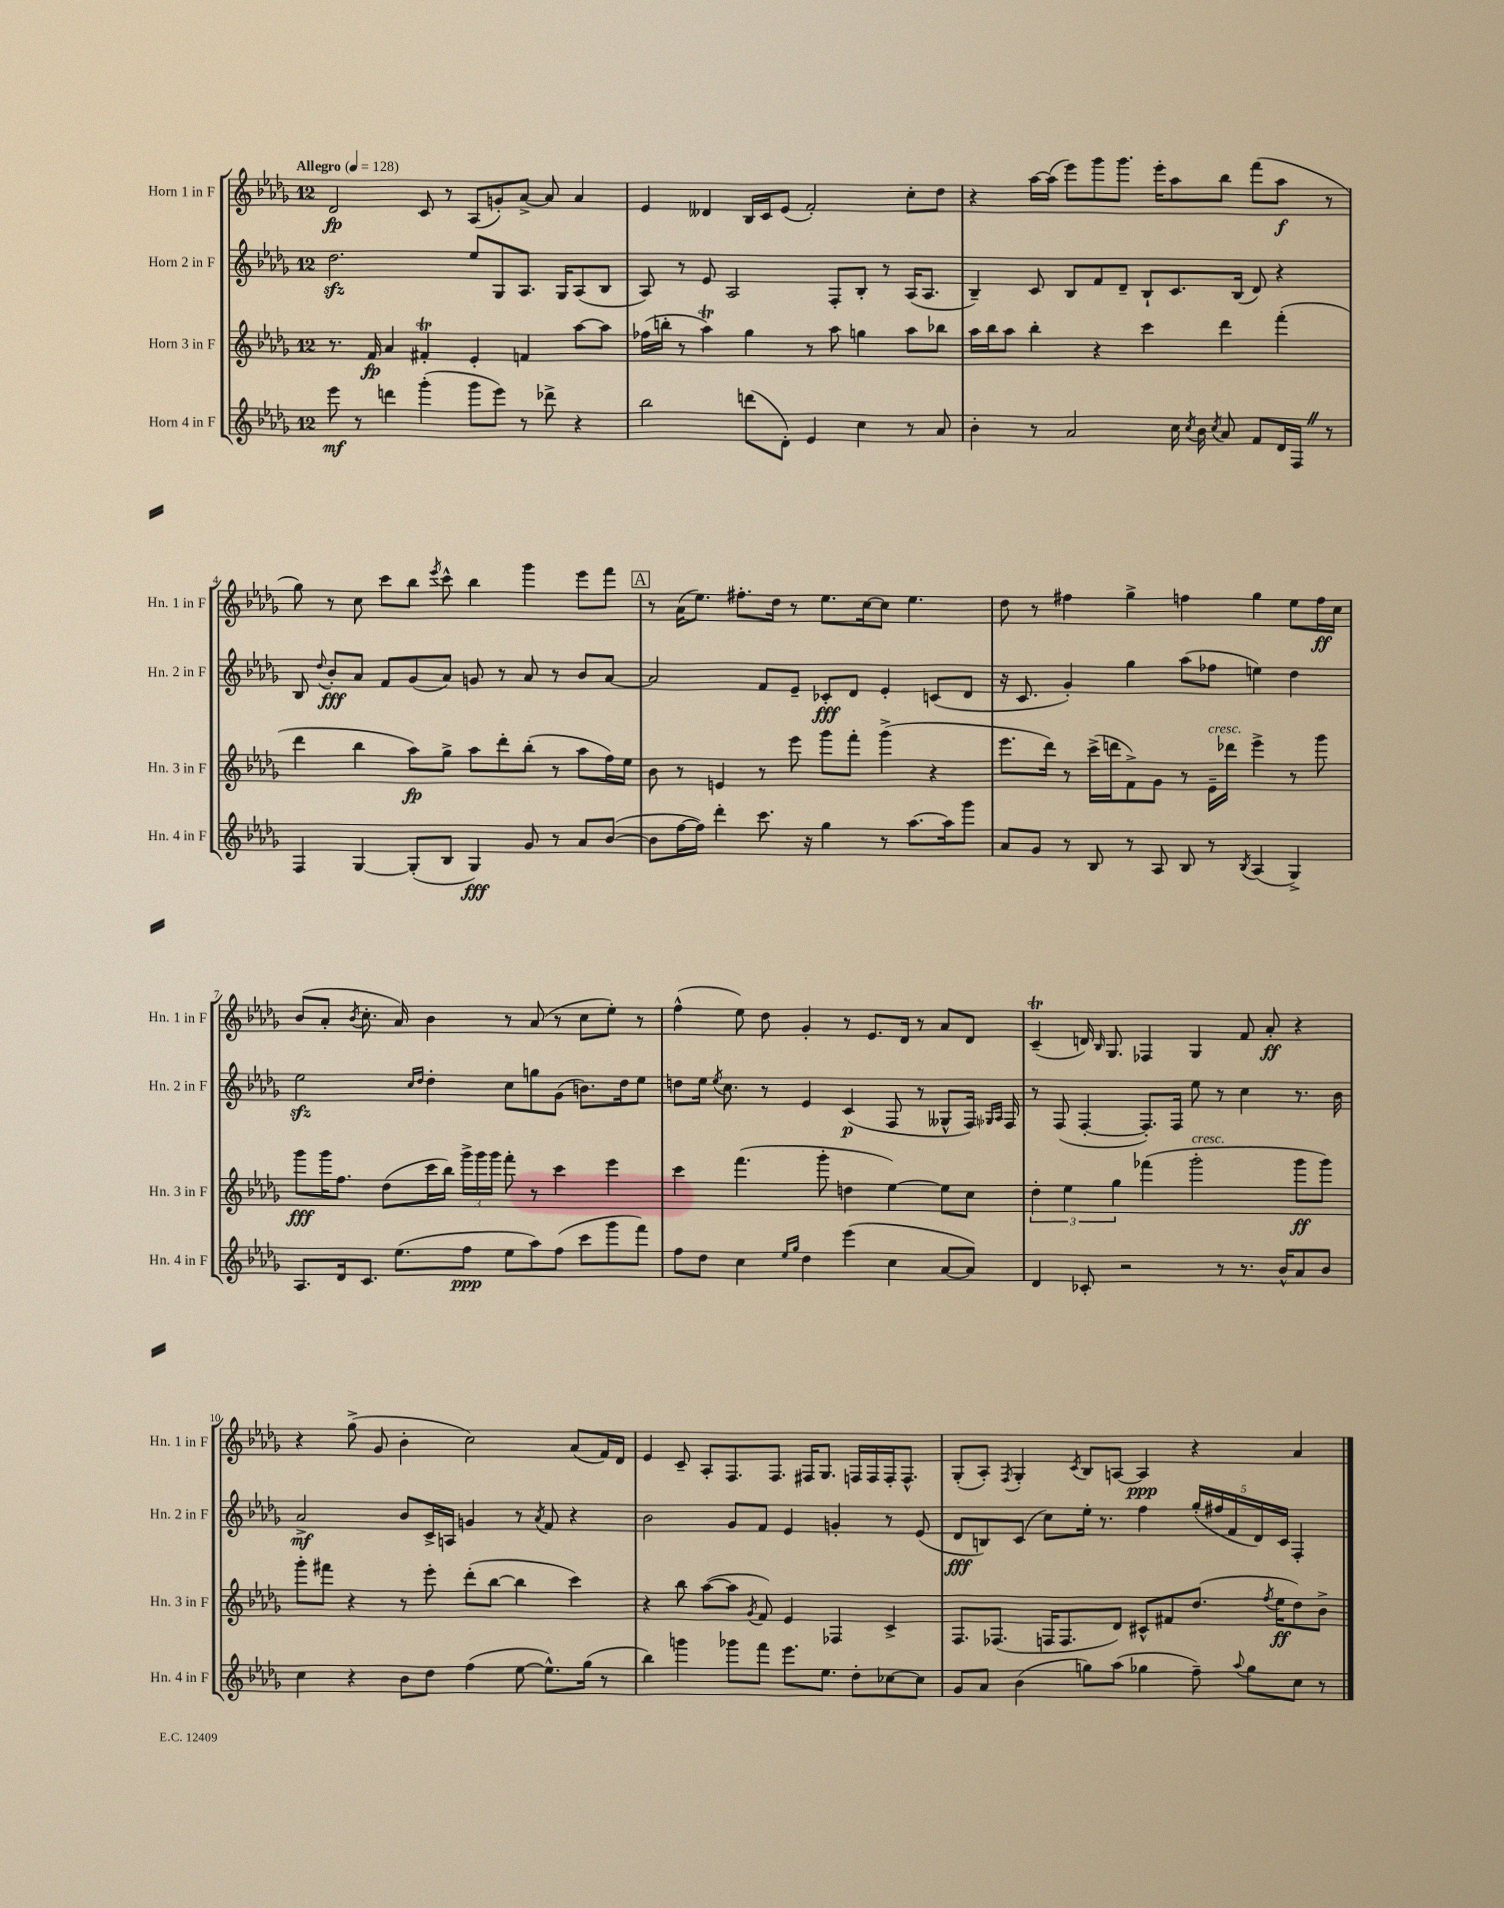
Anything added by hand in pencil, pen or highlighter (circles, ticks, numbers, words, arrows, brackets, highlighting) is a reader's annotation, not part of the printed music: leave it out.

**kern	**dynam	**kern	**dynam	**kern	**dynam	**kern	**dynam
*part4	*part4	*part3	*part3	*part2	*part2	*part1	*part1
*staff4	*staff4	*staff3	*staff3	*staff2	*staff2	*staff1	*staff1
*I"Horn 4 in F	*	*I"Horn 3 in F	*	*I"Horn 2 in F	*	*I"Horn 1 in F	*
*I'Hn. 4 in F	*	*I'Hn. 3 in F	*	*I'Hn. 2 in F	*	*I'Hn. 1 in F	*
*clefG2	*	*clefG2	*	*clefG2	*	*clefG2	*
*k[b-e-a-d-g-]	*	*k[b-e-a-d-g-]	*	*k[b-e-a-d-g-]	*	*k[b-e-a-d-g-]	*
*M12/8	*	*M12/8	*	*M12/8	*	*M12/8	*
*MM128	*	*MM128	*	*MM128	*	*MM128	*
=1	=1	=1	=1	=1	=1	=1	=1
!	!	!	!	!	!	!LO:TX:a:B:t=Allegro	!
8eee-\	mf	8.r	.	2.dd-zz\	.	2d-/	fp
8r	.	.	.	.	.	.	.
.	.	16f/	fp	.	.	.	.
4dddn\	.	4a-/	.	.	.	.	.
(4ggg-'\	.	4f#Xt'/	.	.	.	8c/	.
.	.	.	.	.	.	8r	.
8ggg-\L	.	4e-'/	.	8ee-/L	.	(8A-/L	.
8eee-\J)	.	.	.	8G-/	.	8gn'/)	.
8r	.	4fn/	.	8.A-/J	.	[8a-^/J	.
8ddd-X^\	.	.	.	.	.	8a-/]	.
.	.	.	.	16G-/KL	.	.	.
4r	.	[8aa-\L	.	(8A-/	.	4a-/	.
.	.	8aa-\J]	.	8B-/J	.	.	.
=2	=2	=2	=2	=2	=2	=2	=2
2bb-\	.	(16ff-X\LL	.	8A-/)	.	4e-/	.
.	.	16bbn'\JJ	.	.	.	.	.
.	.	8r	.	8r	.	.	.
.	.	4aa-T\)	.	8e-/	.	4d--X/	.
.	.	.	.	2A-/	.	.	.
(8dddn\L	.	4gg-\	.	.	.	16B-/LL	.
.	.	.	.	.	.	16c/J	.
8d-'\J)	.	.	.	.	.	(8e-/J	.
4e-/	.	8r	.	.	.	2f'/)	.
.	.	8aa-\	.	8F'/L	.	.	.
4cc\	.	4ggn\	.	8B-'/J	.	.	.
.	.	.	.	8r	.	.	.
8r	.	8aa-\L	.	(16A-/KL	.	8cc'\L	.
.	.	.	.	8.A-/J	.	.	.
8a-/	.	8bb-X\J	.	.	.	8dd-\J	.
=3	=3	=3	=3	=3	=3	=3	=3
4b-'\	.	16aa-\LL	.	4B-~/)	.	4r	.
.	.	16bb-\J	.	.	.	.	.
.	.	8aa-\J	.	.	.	.	.
8r	.	4bb-'\	.	8c/	.	[16aa-\LL	.
.	.	.	.	.	.	(16aa-\JJ]	.
2a-/	.	.	.	8B-/L	.	8eee-\L)	.
.	.	4r	.	8f/	.	8ggg-\	.
.	.	.	.	8d-~/J	.	8.ggg-\J	.
.	.	4ccc\	.	8B-`/L	.	.	.
.	.	.	.	.	.	16eee-'\KL	.
16cc\	.	.	.	8.c/	.	8aa-\	.
8qcc/	.	.	.	.	.	.	.
16b-\	.	.	.	.	.	.	.
8qcc/	.	.	.	.	.	.	.
8a-/	.	4ddd-\	.	.	.	8bb-\J	.
.	.	.	.	(16B-/Jk	.	.	.
8f/L	.	.	.	8d-/)	.	(8fff\L	.
16d-/L	.	(4fff'\	.	4r	.	8aa-\J	f
16FZ/JJ	.	.	.	.	.	.	.
8r	.	.	.	.	.	8r	.
!!LO:LB:g=z
=4	=4	=4	=4	=4	=4	=4	=4
4F/	.	4ddd-\	.	8B-/	.	8gg-\)	.
.	.	.	.	8qqdd-/	.	.	.
.	.	.	.	8b-'/L	fff	8r	.
[4G-/	.	4bb-\	.	8a-/J	.	8cc\	.
.	.	.	.	8f/L	.	8ccc\L	.
(8G-'/L]	.	8aa-\L)	fp	(8g-/	.	8bb-\J	.
.	.	.	.	.	.	8qeee-/	.
8B-/J	.	8gg-^\J	.	8a-/J)	.	8ccc^^\	.
4G-/)	fff	8aa-\L	.	8gn/	.	4bb-\	.
.	.	8ddd-'\	.	8r	.	.	.
8g-/	.	(8bb-'\J	.	8a-/	.	4ggg-\	.
8r	.	8r	.	8r	.	.	.
8a-/L	.	8aa-\L	.	8b-/L	.	8eee-\L	.
([8b-/J	.	16ff\L)	.	[8a-/J	.	8fff\J	.
.	.	16ee-\JJ	.	.	.	.	.
!!LO:REH:place=s1:t=A
=5	=5	=5	=5	=5	=5	=5	=5
8b-\L]	.	8b-\	.	2a-/]	.	8r	.
[16ff\L	.	8r	.	.	.	(16a-\KL	.
16ff\JJ])	.	.	.	.	.	8.ee-\J)	.
4ddd-'\	.	4en/	.	.	.	.	.
.	.	.	.	.	.	8.ff#X'\L	.
8.ccc\	.	8r	.	8f/L	.	.	.
.	.	.	.	.	.	16dd-\Jk	.
.	.	8eee-\	.	8e-~/J	.	8r	.
16r	.	.	.	.	.	.	.
4gg-\	.	8ggg-\L	.	8c-X'/L	fff	8.ee-\L	.
.	.	8fff'\J	.	8d-/J	.	.	.
.	.	.	.	.	.	[16cc\k	.
8r	.	(4ggg-^\	.	4e-'/	.	8cc\J]	.
[8.aa-\L	.	.	.	.	.	4.ee-\	.
.	.	4r	.	(8cn/L	.	.	.
16aa-\k]	.	.	.	.	.	.	.
8ggg-\J	.	.	.	8d-/J	.	.	.
=6	=6	=6	=6	=6	=6	=6	=6
8a-/L	.	8.eee-\L	.	16r	.	8dd-\	.
.	.	.	.	8.c/	.	.	.
8g-/J	.	.	.	.	.	8r	.
.	.	16ddd-\Jk)	.	.	.	.	.
8r	.	8r	.	4g-'/)	.	4ff#X\	.
8B-/	.	(16ccc^\LL	.	.	.	.	.
.	.	16dddn\J	.	.	.	.	.
8r	.	8f^\)	.	4gg-\	.	4gg-^\	.
8A-/	.	8g-\J	.	.	.	.	.
8B-/	.	8r	.	(8aa-\L	.	4ffn\	.
!	!	!LO:TX:a:i:t=cresc.	!	!	!	!	!
8r	.	16e-~\LL	.	8ff-X\J	.	.	.
.	.	16ddd-X\JJ	.	.	.	.	.
8qB-/	.	.	.	.	.	.	.
(4A-/	.	4eee-^\	.	4een\)	.	4gg-\	.
4G-^/)	.	8r	.	4dd-\	.	8ee-\L	.
.	.	8ggg-\	.	.	.	16ff\L	ff
.	.	.	.	.	.	16cc\JJ	.
!!LO:LB:g=z
=7	=7	=7	=7	=7	=7	=7	=7
8.A-/L	.	8ggg-\L	fff	2ee-zz\	.	(8b-/L	.
.	.	16ggg-\K	.	.	.	8a-'/J	.
16d-/k	.	8.ff\J	.	.	.	.	.
.	.	.	.	.	.	8qb-/	.
8.c/J	.	.	.	.	.	8.cc'\	.
.	.	(8dd-\L	.	.	.	.	.
(8.ee-\L	.	.	.	.	.	16a-/)	.
.	.	.	.	16qqcc/LL	.	.	.
.	.	.	.	16qqdd-/JJ	.	.	.
.	.	16ccc\L	.	4dd-'\	.	4b-\	.
.	.	16bb-\JJ)	.	.	.	.	.
8ff\J	ppp	24ggg-^\LL	.	.	.	.	.
.	.	24ggg-\	.	.	.	.	.
.	.	24ggg-\JJ	.	.	.	.	.
8ee-\L	.	8fff'\	.	8cc\L	.	8r	.
8aa-\)	.	8r	.	8ggn\	.	(8a-/	.
(8ff\J	.	4ccc\	.	(8g-\J	.	8r	.
8ccc\L	.	.	.	8.bn\L)	.	8cc\L	.
8ggg-\	.	4eee-\	.	.	.	8ee-'\J)	.
.	.	.	.	16dd-\k	.	.	.
8fff\J)	.	.	.	8ee-\J	.	8r	.
=8	=8	=8	=8	=8	=8	=8	=8
8ff\L	.	4ccc\	.	8ddn\L	.	(4ff^^\	.
8dd-\J	.	.	.	16ee-\Jk	.	.	.
.	.	.	.	8qee-/	.	.	.
.	.	.	.	8.cc\	.	.	.
4cc\	.	(4.fff\	.	.	.	8ee-\)	.
.	.	.	.	8r	.	8dd-\	.
16qqee-/LL	.	.	.	.	.	.	.
16qqgg-/JJ	.	.	.	.	.	.	.
4dd-\	.	.	.	4e-/	.	4g-'/	.
.	.	8ggg-'\	.	.	.	.	.
(4eee-\	.	4ddn\	.	(4c/	p	8r	.
.	.	.	.	.	.	8.e-/L	.
4cc\	.	[4ee-\)	.	8F/	.	.	.
.	.	.	.	.	.	16d-/Jk	.
.	.	.	.	8r	.	8r	.
[8a-/L	.	8ee-\L]	.	8G--X^^/L	.	8a-/L	.
8a-/J])	.	8cc\J	.	16F/Jk)	.	8d-/J	.
.	.	.	.	16qqG-X/LL	.	.	.
.	.	.	.	16qqA-/JJ	.	.	.
.	.	.	.	16F/	.	.	.
=9	=9	=9	=9	=9	=9	=9	=9
4d-/	.	6dd-'\	.	8r	.	(4ct~/	.
.	.	.	.	(8F/	.	.	.
.	.	6ee-\	.	.	.	.	.
8c-X'/	.	.	.	[4F'/	.	16dn/)	.
.	.	.	.	.	.	16qqB-/	.
.	.	.	.	.	.	8.G-/	.
.	.	6gg-\	.	.	.	.	.
2r	.	.	.	.	.	.	.
.	.	(4fff-X\	.	8.F'/L])	.	4F-X/	.
.	.	.	.	16F/Jk	.	.	.
!	!	!LO:TX:a:i:t=cresc.	!	!	!	!	!
.	.	2ggg-'\	.	8ee-\	.	4G-/	.
8r	.	.	.	8r	.	.	.
8.r	.	.	.	4cc\	.	8f/	.
.	.	.	.	.	.	8a-'/	ff
16b-^^/KL	.	.	.	.	.	.	.
8a-/	.	8ggg-\L	ff	8.r	.	4r	.
8b-/J	.	8ggg-\J)	.	.	.	.	.
.	.	.	.	16b-\	.	.	.
!!LO:LB:g=z
=10	=10	=10	=10	=10	=10	=10	=10
4cc\	.	8ggg-'\L	.	2a-^/	mf	4r	.
.	.	8fff#X\J	.	.	.	.	.
4r	.	4r	.	.	.	(8gg-^\	.
.	.	.	.	.	.	8g-/	.
8b-\L	.	8r	.	8b-/L	.	4b-'\	.
8dd-\J	.	8eee-'\	.	16c^/L	.	.	.
.	.	.	.	16An/JJ	.	.	.
(4ff\	.	(8ddd-'\L	.	4gn/	.	2cc\)	.
.	.	[8bb-\J	.	.	.	.	.
[8ee-\	.	4bb-\]	.	8r	.	.	.
.	.	.	.	8qa-/	.	.	.
8.ee-^^\L])	.	.	.	8f/	.	.	.
.	.	4ccc\)	.	4r	.	(8a-/L	.
(16gg-\Jk	.	.	.	.	.	.	.
8r	.	.	.	.	.	16f/L)	.
.	.	.	.	.	.	16d-/JJ	.
=11	=11	=11	=11	=11	=11	=11	=11
4bb-\)	.	4r	.	2b-\	.	4e-/	.
4gggn\	.	8bb-\	.	.	.	8c~/	.
.	.	([8aa-\L	.	.	.	8A-'/L	.
8ggg-X\L	.	8aa-\J]	.	8g-/L	.	8.F/	.
.	.	8qg-/	.	.	.	.	.
8fff\J	.	8f/)	.	8f/J	.	.	.
.	.	.	.	.	.	8.F/J	.
8.eee-\L	.	4e-/	.	4e-/	.	.	.
.	.	.	.	.	.	16F#X/KL	.
8.ee-\J	.	.	.	.	.	8.G-/J	.
.	.	4F-X/	.	4gn'/	.	.	.
8dd-'\L	.	.	.	.	.	16Fn/LL	.
.	.	.	.	.	.	16F/	.
[8cc-X\	.	4c^/	.	8r	.	16F'/J	.
.	.	.	.	.	.	8.F^^/J	.
8cc-\J]	.	.	.	(8e-/	.	.	.
=12	=12	=12	=12	=12	=12	=12	=12
8g-/L	.	8.F/L	.	8d-/L	fff	(8G-'/L	.
8a-/J	.	.	.	8Bn/)	.	8A-'/J)	.
.	.	(8.F-X/J	.	.	.	.	.
.	.	.	.	.	.	8qF/	.
(4b-\	.	.	.	(8c/J	.	4G-'/	.
.	.	16Fn/KL	.	8cc\L)	.	.	.
.	.	8.F/	.	.	.	.	.
.	.	.	.	.	.	8qc/	.
8ggn\L)	.	.	.	16ee-'\Jk	.	8B-/L	.
.	.	.	.	8.r	.	.	.
(8aa-\J	.	8d-/J)	.	.	.	[8An/J	.
4gg-X\	.	8c#X^^/L	.	4ff\	.	4A/]	ppp
.	.	8f#X/	.	.	.	.	.
8ff~\)	.	(8.dd-/J	.	(20gg-'/LL	.	4r	.
.	.	.	.	20ff#X/	.	.	.
.	.	.	.	20f/	.	.	.
8qqaa-/	.	.	.	.	.	.	.
8gg-\L	.	.	.	.	.	.	.
.	.	.	.	20d-/)	.	.	.
.	.	8qff/	.	.	.	.	.
.	.	16ee-\KL	ff	.	.	.	.
.	.	.	.	20c/JJ	.	.	.
8cc\J	.	8dd-\)	.	4F'/	.	4a-/	.
8r	.	8b-^\J	.	.	.	.	.
==	==	==	==	==	==	==	==
*-	*-	*-	*-	*-	*-	*-	*-
